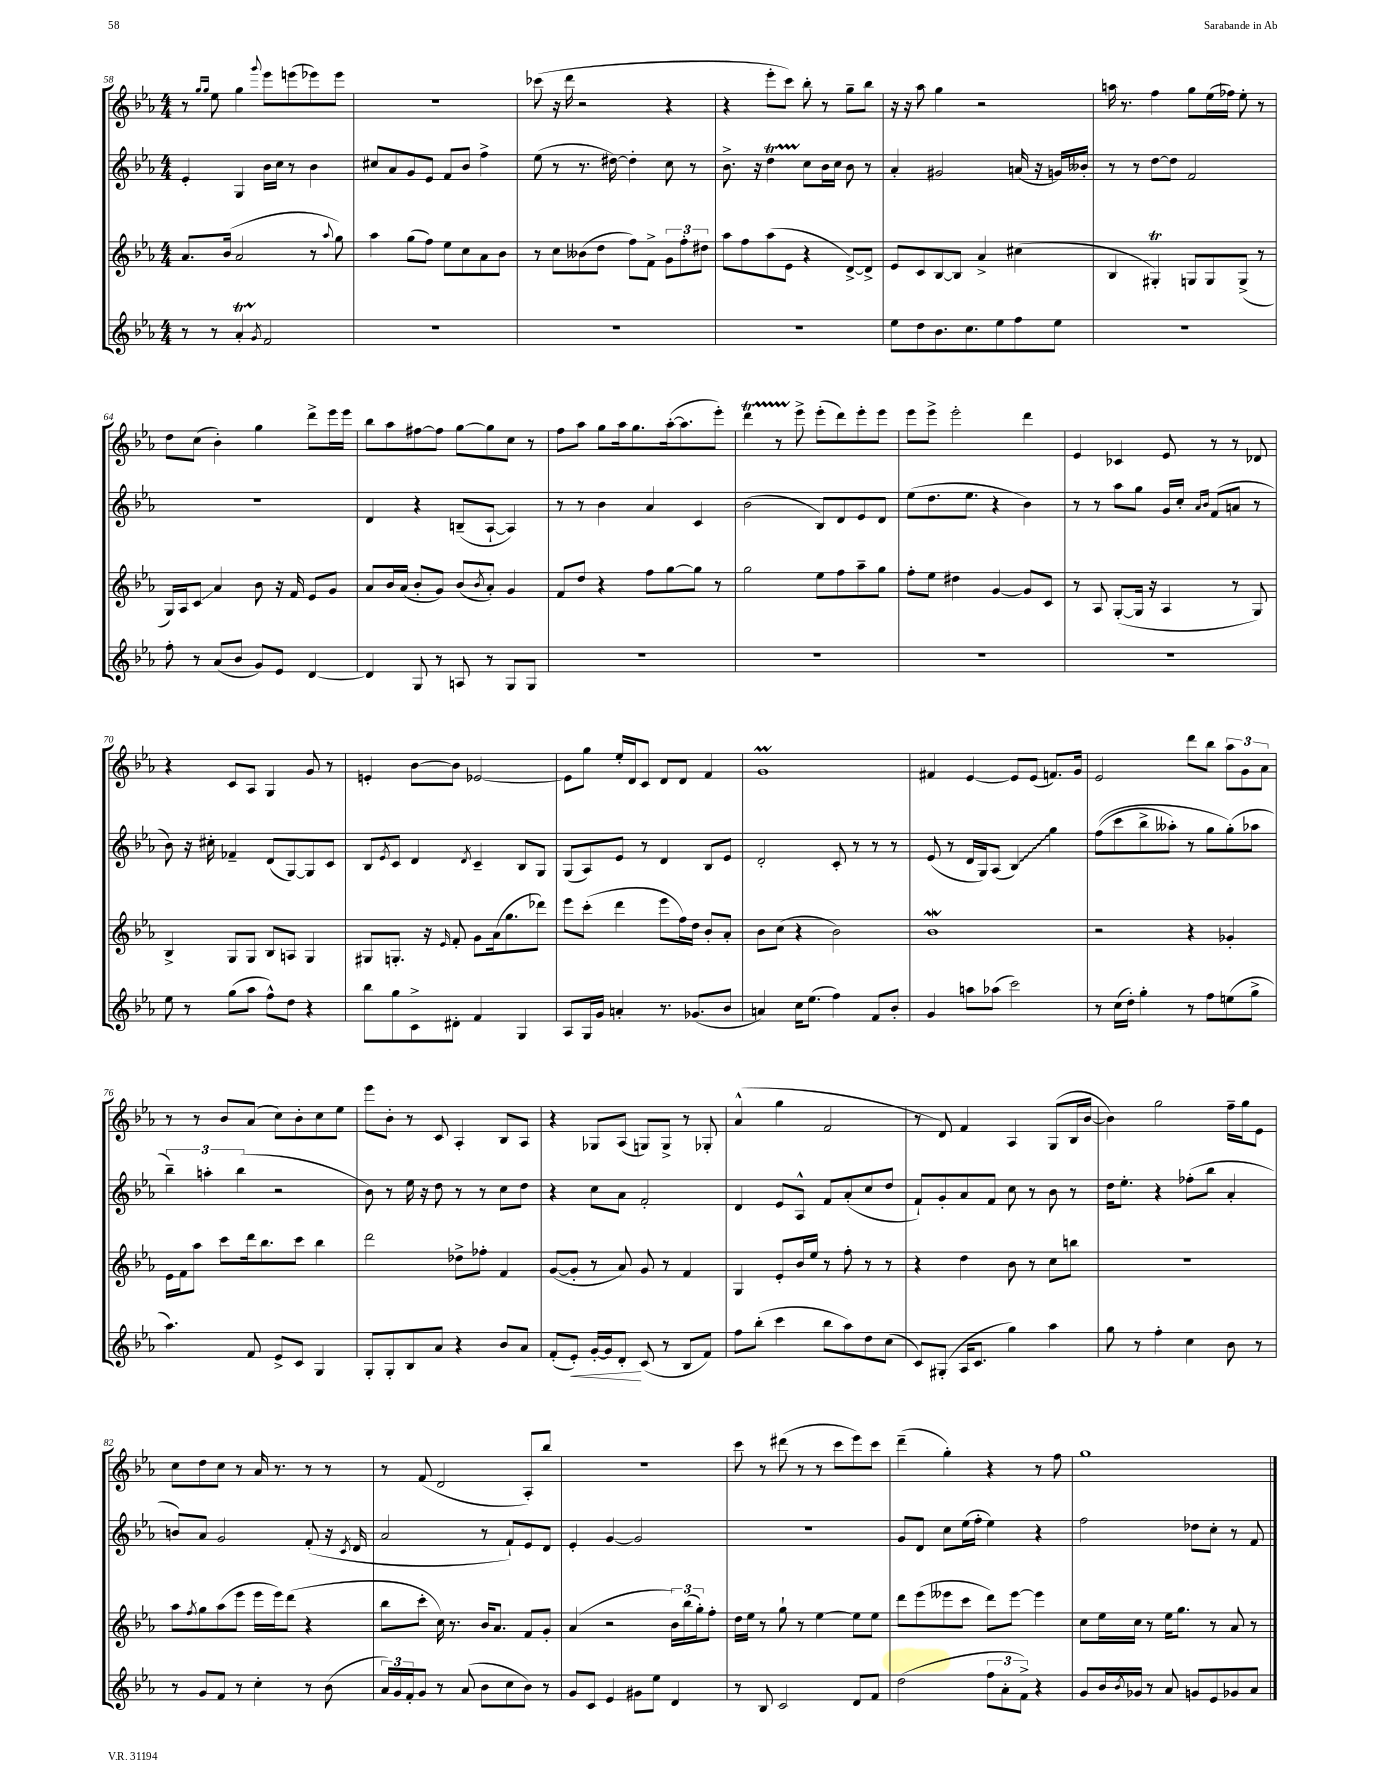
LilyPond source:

<<
\new StaffGroup <<
\new Staff = "s0" {
    \clef treble \key ees \major \numericTimeSignature \time 4/4
    r8 \grace { g''16 g''16 } ees''8 g''4 \appoggiatura { g'''8 } ees'''8 e'''8( ees'''8) ees'''8 |
    R1 |
    ces'''8( r16 d'''16 r2 r4 |
    r4 ees'''8-. c'''8) bes''8-. r8 g''8-- bes''8 |
    r16 r16 aes''8 g''4 r2 |
    a''16 r8. f''4 g''8 ees''16( fes''16) ees''8-. r8 |
    d''8 c''8( bes'4-.) g''4 d'''8-> ees'''16 ees'''16 |
    bes''8 aes''8 fis''8~ fis''8 g''8~ g''8 c''8 r8 |
    f''8 aes''8 g''8 aes''16 g''8. aes''16~-.( aes''8. ees'''8-.) |
    d'''4\startTrillSpan r8 ees'''8->\stopTrillSpan ees'''8-.( d'''8) ees'''8-. ees'''8 |
    ees'''8 ees'''8-> ees'''2-. d'''4 |
    ees'4 ces'4 ees'8 r8 r8 des'8 |
    r4 c'8 aes8 g4 g'8 r8 |
    e'4-. bes'8~ bes'8 ees'2~ |
    ees'8 g''8 ees''16-. d'16 c'8 d'8 d'8 f'4 |
    g'1\prall |
    fis'4 ees'4~ ees'8 ees'8( f'8.) g'16 |
    ees'2 d'''8 bes''8 \tuplet 3/2 { aes''8 g'8 aes'8 } |
    r8 r8 bes'8 aes'8( c''8) bes'8-. c''8 ees''8 |
    ees'''8 bes'8-. r8 c'8 aes4-. bes8 aes8 |
    r4 ges8 aes8( g8) g8-> r8 ges8-. |
    aes'4-^( g''4 f'2 |
    r8 d'8) f'4 aes4 g8( bes16 bes'16~ |
    bes'4) g''2 f''16-- g''16 ees'8 |
    c''8 d''8 c''8 r8 aes'16 r8. r8 r8 |
    r8 f'8( d'2 aes8-.) bes''8 |
    R1 |
    c'''8 r8 dis'''8( r8 r8 c'''8 ees'''8) c'''8 |
    d'''4--( g''4-.) r4 r8 f''8 |
    g''1 \bar "|." |
}
\new Staff = "s1" {
    \clef treble \key ees \major \numericTimeSignature \time 4/4
    ees'4-. g4 bes'16 c''16 r8 bes'4 |
    cis''8 aes'8 g'8 ees'8 f'8 bes'8 f''4-> |
    ees''8( r8 r8. dis''16~) dis''4-. c''8 r8 |
    bes'8.-> r16 d''4\startTrillSpan c''8\stopTrillSpan bes'16 c''16 bes'8 r8 |
    aes'4-. gis'2 a'16( r16 g'16) beses'16-. |
    r8 r8 d''8~ d''8 f'2 |
    R1 |
    d'4 r4 b8--( aes8~-! aes4) |
    r8 r8 bes'4 aes'4 c'4 |
    bes'2( bes8) d'8 ees'8 d'8 |
    ees''8( d''8. ees''8. r4 bes'4) |
    r8 r8 aes''8 g''8 g'16 c''16-. \grace { aes'16 bes'16 } f'8( a'8 r8 |
    bes'8) r16 cis''16-. fes'4-- d'8( g8~) g8 c'8 |
    bes8 \acciaccatura { ees'8 } c'8 d'4 \acciaccatura { d'8 } c'4-- bes8 g8 |
    g8( aes8) ees'8 r8 d'4 bes8 ees'8 |
    d'2-. c'8-. r8 r8 r8 |
    ees'8( r8 d'16 g16) aes8( \once \override Glissando.style = #'zigzag bes4\glissando) g''4 |
    f''8(\( c'''8 bes''8-> aeses''8-.) r8 g''8 g''8-.(\) aes''8 |
    \tuplet 3/2 { bes''4--) a''4-. bes''4( } r2 |
    bes'8) r8 ees''16 r16 d''8 r8 r8 c''8 d''8 |
    r4 c''8 aes'8 f'2-. |
    d'4 ees'8 aes8-^ f'8 aes'8-.( c''8 d''8 |
    f'8-!) g'8-. aes'8 f'8 c''8 r8 bes'8 r8 |
    d''16 ees''8.-. r4 fes''8-.( bes''8 aes'4-. |
    b'8) aes'8 g'2 f'8-.( r16 \acciaccatura { c'8 } d'16 |
    aes'2 r8 f'8-!) ees'8 d'8 |
    ees'4-. g'4~ g'2 |
    R1 |
    g'8 d'8 c''8 ees''16( f''16-. ees''4) r4 |
    f''2 des''8 c''8-. r8 f'8 \bar "|." |
}
\new Staff = "s2" {
    \clef treble \key ees \major \numericTimeSignature \time 4/4
    aes'8. bes'16( aes'2 r8 \appoggiatura { aes''8 } g''8) |
    aes''4 g''8( f''8) ees''8 c''8 aes'8 bes'8 |
    r8 c''8 beses'8( d''8 f''8) f'8-> \tuplet 3/2 { g'8 f''8-. dis''8 } |
    aes''8 f''8 aes''8( ees'8 r4 d'8~->) d'8-> |
    ees'8 c'8 bes8~ bes8 aes'4-> cis''4( |
    bes4 gis4-.\trill) g8 g8 g8->( r8 |
    g16) aes16 c'8\glissando aes'4 bes'8 r16 f'16 ees'8 g'8 |
    aes'8 bes'16 aes'16( bes'8-. g'8) bes'8( \acciaccatura { bes'8 } aes'8-.) g'4 |
    f'8 d''8 r4 f''8 g''8~ g''8 r8 |
    g''2 ees''8 f''8 aes''8-- g''8 |
    f''8-. ees''8 dis''4 g'4~ g'8 c'8 |
    r8 aes8 g8~-.( g16 r16 aes4 r8 g8) |
    bes4-> g8 g8 bes8 a8 g4 |
    gis8 g8.-. r16 \grace { ees'16 } f'8-. g'8 aes'16( g''8. des'''8) |
    ees'''8 c'''8-.( d'''4 ees'''8 f''16) d''16 bes'8-. aes'8-. |
    bes'8 c''8( r4 bes'2) |
    bes'1\mordent |
    r2 r4 ges'4-. |
    ees'16 f'16 aes''8 c'''8 d'''16 bes''8. c'''8 bes''4 |
    d'''2 des''8-> fes''8-. f'4 |
    g'8~( g'8-. r8 aes'8) g'8 r8 f'4 |
    g4 ees'8-. bes'16 ees''16 r8 f''8-. r8 r8 |
    r4 d''4 bes'8 r8 c''8 b''8 |
    R1 |
    aes''8 \acciaccatura { f''8 } g''8 aes''8( ees'''8 ees'''16 ees'''16) d'''8( r4 |
    bes''8 c'''8-. c''16) r8. bes'16 aes'8. f'8 g'8-. |
    aes'4( r2 \tuplet 3/2 { bes'16) bes''16( g''16-.) } f''8-. |
    d''16 ees''16 r8 g''8-! r8 ees''4~ ees''8 ees''8 |
    d'''8 ees'''8( eeses'''8 c'''8 d'''8) eeses'''8~ eeses'''4 |
    c''8 ees''16 c''16 r8 ees''16 g''8. r8 aes'8 r8 \bar "|." |
}
\new Staff = "s3" {
    \clef treble \key ees \major \numericTimeSignature \time 4/4
    r8 r8 aes'4-.\startTrillSpan \acciaccatura { g'8 } f'2\stopTrillSpan |
    R1 |
    R1 |
    R1 |
    ees''8 d''8 bes'8. c''8. ees''8 f''8 ees''8 |
    R1 |
    f''8-. r8 aes'8( bes'8 g'8) ees'8 d'4~ |
    d'4 g8 r8 a8 r8 g8 g8 |
    R1 |
    R1 |
    R1 |
    R1 |
    ees''8 r8 g''8( aes''8 f''8-^) d''8 r4 |
    bes''8 g''8 c'8-> dis'8-. f'4 g4 |
    aes8 g16 g'16 a'4-. r8. ges'8.( bes'8 |
    a'4) c''16 ees''8.( f''4) f'8 bes'8-. |
    g'4 a''8 aes''8( c'''2) |
    r8 c''16( d''16-.) g''4-. r8 f''8 e''8( g''8-> |
    aes''4.) f'8 ees'8-> c'8 g4 |
    g8-. g8-. bes8 aes'8 r4 bes'8 aes'8 |
    f'8-.( ees'8-.\<) g'16~-. g'16 d'8-.\! c'8( r8 bes8 f'8) |
    f''8 bes''8-.( c'''4 bes''8 aes''8) d''8 c''8( |
    c'8) gis8-.( aes16 c'8. g''4) aes''4 |
    g''8 r8 f''4-. c''4 bes'8 r8 |
    r8 g'8 f'8 r8 c''4-. r8 bes'8( |
    \tuplet 3/2 { aes'16) g'16 f'16-. } g'8 r8 aes'8( bes'8 c''8 bes'8) r8 |
    g'8 c'8 ees'4 gis'8 ees''8 d'4 |
    r8 bes8 c'2 d'8 f'8 |
    d''2( \tuplet 3/2 { f''8 aes'8-. f'8->) } r4 |
    g'8 bes'16 \acciaccatura { bes'8 } ges'16 r8 aes'8 g'8 ees'8 ges'8 aes'8 \bar "|." |
}
>>
>>
\layout { \context { \Score currentBarNumber = #58 } }
